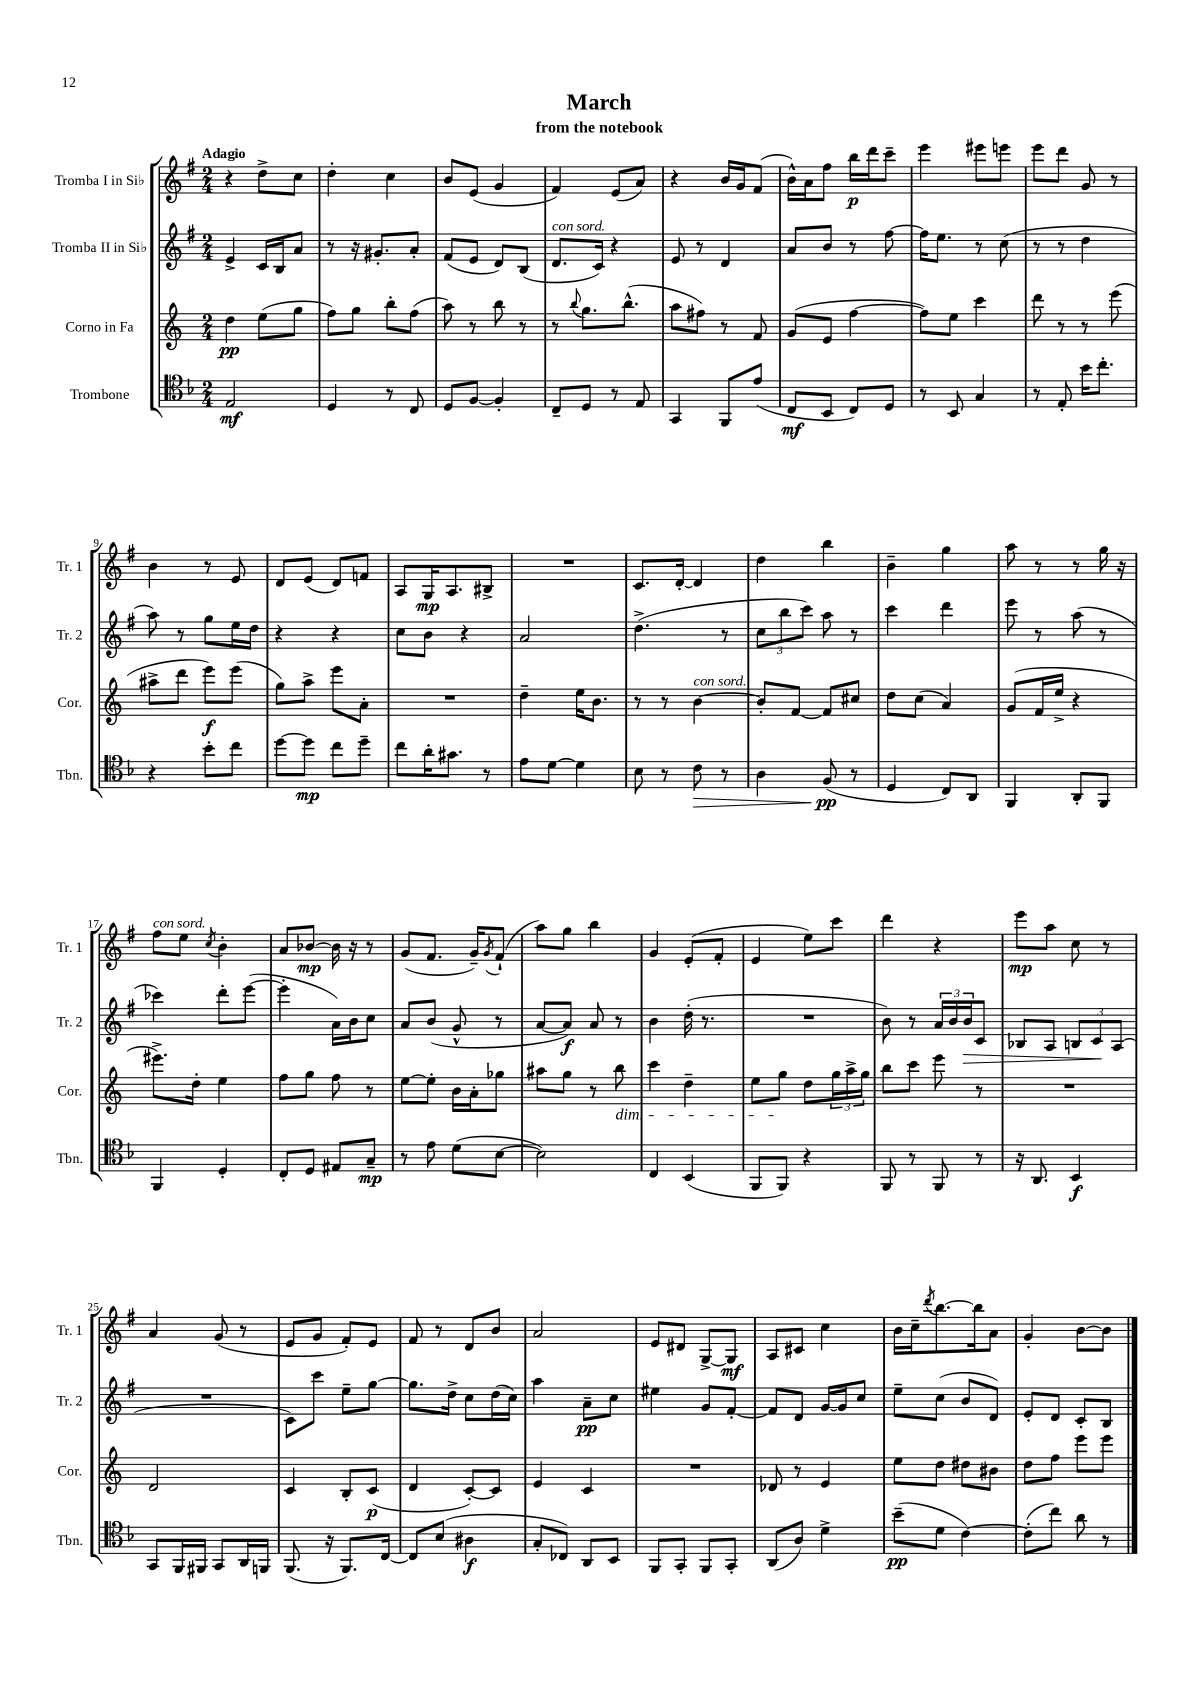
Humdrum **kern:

**kern	**dynam	**kern	**dynam	**kern	**dynam	**kern	**dynam
*part4	*part4	*part3	*part3	*part2	*part2	*part1	*part1
*staff4	*staff4	*staff3	*staff3	*staff2	*staff2	*staff1	*staff1
*I"Trombone	*	*I"Corno in Fa	*	*I"Tromba II in Si♭	*	*I"Tromba I in Si♭	*
*I'Tbn.	*	*I'Cor.	*	*I'Tr. 2	*	*I'Tr. 1	*
*clefC4	*	*clefG2	*	*clefG2	*	*clefG2	*
*k[b-]	*	*k[]	*	*k[f#]	*	*k[f#]	*
*M2/4	*	*M2/4	*	*M2/4	*	*M2/4	*
=1	=1	=1	=1	=1	=1	=1	=1
!	!	!	!	!	!	!LO:TX:a:B:t=Adagio	!
2E/	mf	4dd\	pp	4e^/	.	4r	.
.	.	(8ee\L	.	16c/LL	.	8dd^\L	.
.	.	.	.	16B/J	.	.	.
.	.	8gg\J	.	8a/J	.	8cc\J	.
=2	=2	=2	=2	=2	=2	=2	=2
4D/	.	8ff\L)	.	8r	.	4dd'\	.
.	.	8gg\J	.	16r	.	.	.
.	.	.	.	8.g#X'/L	.	.	.
8r	.	8bb'\L	.	.	.	4cc\	.
8C/	.	(8ff\J	.	8a'/J	.	.	.
=3	=3	=3	=3	=3	=3	=3	=3
8D/L	.	8aa\)	.	(8f#/L	.	8b/L	.
[8F/J	.	8r	.	8e/J	.	(8e/J	.
4F'/]	.	8bb\	.	8d/L)	.	4g/	.
.	.	8r	.	(8B/J	.	.	.
=4	=4	=4	=4	=4	=4	=4	=4
!	!	!	!	!LO:TX:a:i:t=con sord.	!	!	!
8C~/L	.	8r	.	8.d/L	.	4f#/)	.
.	.	8qqbb/	.	.	.	.	.
8D/J	.	8.gg\L	.	.	.	.	.
.	.	.	.	16c/Jk)	.	.	.
8r	.	.	.	4r	.	(8e/L	.
.	.	(8.bb^^\J	.	.	.	.	.
8E/	.	.	.	.	.	8a/J)	.
=5	=5	=5	=5	=5	=5	=5	=5
4GG/	.	8aa\L	.	8e/	.	4r	.
.	.	8ff#X\J)	.	8r	.	.	.
8FF/L	.	8r	.	4d/	.	16b/LL	.
.	.	.	.	.	.	16g/J	.
(8e/J	.	8f/	.	.	.	(8f#/J	.
=6	=6	=6	=6	=6	=6	=6	=6
8C/L	mf	(8g/L	.	8a/L	.	16b^^\LL)	.
.	.	.	.	.	.	16a\J	.
8BB-/J	.	8e/J	.	8b/J	.	8ff#\J	.
8C/L)	.	[4ff\	.	8r	.	16bb\LL	p
.	.	.	.	.	.	16ddd\J	.
8D/J	.	.	.	[8ff#\	.	8ccc~\J	.
=7	=7	=7	=7	=7	=7	=7	=7
8r	.	8ff\L])	.	16ff#\KL]	.	4eee\	.
.	.	.	.	8.ee\J	.	.	.
8BB-/	.	8ee\J	.	.	.	.	.
4G/	.	4ccc\	.	8r	.	8eee#X\L	.
.	.	.	.	(8cc\	.	8eeen\J	.
=8	=8	=8	=8	=8	=8	=8	=8
8r	.	8ddd\	.	8r	.	8eee\L	.
8E'/	.	8r	.	8r	.	8ddd\J	.
16b-\KL	.	8r	.	4dd\	.	8g/	.
8.cc'\J	.	.	.	.	.	.	.
.	.	(8eee\	.	.	.	8r	.
!!LO:LB:g=z
=9	=9	=9	=9	=9	=9	=9	=9
4r	.	8aa#X^\L	.	8aa\)	.	4b\	.
.	.	8ddd\J	.	8r	.	.	.
8b-'\L	.	8eee\L)	f	8gg\L	.	8r	.
8cc\J	.	(8eee\J	.	16ee\L	.	8e/	.
.	.	.	.	16dd\JJ	.	.	.
=10	=10	=10	=10	=10	=10	=10	=10
[8dd\L	.	8gg\L)	.	4r	.	8d/L	.
8dd\J]	mp	8aa^\J	.	.	.	(8e/J	.
8cc\L	.	8eee\L	.	4r	.	8d/L)	.
8dd~\J	.	8a'\J	.	.	.	8fn/J	.
=11	=11	=11	=11	=11	=11	=11	=11
8cc\L	.	2r	.	8cc\L	.	8A/L	.
16a'\K	.	.	.	8b\J	.	16G/K	mp
8.g#X\J	.	.	.	.	.	8.A/	.
.	.	.	.	4r	.	.	.
8r	.	.	.	.	.	8B#X^/J	.
=12	=12	=12	=12	=12	=12	=12	=12
8e\L	.	4dd~\	.	2a/	.	2r	.
[8d\J	.	.	.	.	.	.	.
4d\]	.	16ee\KL	.	.	.	.	.
.	.	8.b\J	.	.	.	.	.
=13	=13	=13	=13	=13	=13	=13	=13
8B-\	.	8r	.	(4.dd^\	.	8.c/L	.
8r	.	8r	.	.	.	.	.
.	.	.	.	.	.	[16d'/Jk	.
!	!	!LO:TX:a:i:t=con sord.	!	!	!	!	!
!	!LO:HP:b	!	!	!	!	!	!
8c\	>	[4b\	.	.	.	4d/]	.
8r	.	.	.	8r	.	.	.
=14	=14	=14	=14	=14	=14	=14	=14
4A\	.	8b'/L]	.	12cc\L	.	4dd\	.
.	.	.	.	12bb\	.	.	.
.	.	[8f/J	.	.	.	.	.
.	.	.	.	12ccc\J)	.	.	.
(8F/	pp	8f/L]	.	8aa\	.	4bb\	.
8r	]	8cc#X/J	.	8r	.	.	.
=15	=15	=15	=15	=15	=15	=15	=15
4D/	.	8dd\L	.	4ccc\	.	4b~\	.
.	.	(8cc\J	.	.	.	.	.
8C/L)	.	4a/)	.	4ddd\	.	4gg\	.
8AA/J	.	.	.	.	.	.	.
=16	=16	=16	=16	=16	=16	=16	=16
4FF/	.	(8g/L	.	8eee\	.	8aa\	.
.	.	16f/L	.	8r	.	8r	.
.	.	16ee^/JJ	.	.	.	.	.
8AA'/L	.	4r	.	(8aa\	.	8r	.
8FF/J	.	.	.	8r	.	16gg\	.
.	.	.	.	.	.	16r	.
!!LO:LB:g=z
=17	=17	=17	=17	=17	=17	=17	=17
!	!	!	!	!	!	!LO:TX:a:i:t=con sord.	!
4FF/	.	8.eee#X^\L)	.	4ccc-X\)	.	8ff#\L	.
.	.	.	.	.	.	8ee\J	.
.	.	16dd'\Jk	.	.	.	.	.
.	.	.	.	.	.	8qcc/	.
4D'/	.	4ee\	.	8ddd'\L	.	4b'\	.
.	.	.	.	([8eee\J	.	.	.
=18	=18	=18	=18	=18	=18	=18	=18
8C'/L	.	8ff\L	.	4eee'\]	.	8a/L	.
8D/J	.	8gg\J	.	.	.	[8b-X/J	mp
8E#X/L	.	8ff\	.	16a\LL)	.	16b-\]	.
.	.	.	.	16b\J	.	16r	.
8G~/J	mp	8r	.	8cc\J	.	8r	.
=19	=19	=19	=19	=19	=19	=19	=19
8r	.	[8ee\L	.	8a/L	.	(8g/L	.
8e\	.	8ee'\J]	.	(8b/J	.	8.f#/J	.
(8d\L	.	16b\LL	.	8g^^/	.	.	.
.	.	16a'\J	.	.	.	16g~/KL)	.
.	.	.	.	.	.	8qg/	.
[8B-\J	.	8gg-X\J	.	8r	.	(8f#`/J	.
=20	=20	=20	=20	=20	=20	=20	=20
2B-\])	.	8aa#X\L	.	[8a/L	.	8aa\L)	.
.	.	8gg\J	.	8a/J])	f	8gg\J	.
.	.	8r	.	8a/	.	4bb\	.
!	!	!LO:TX:b:i:t=dim.	!	!	!	!	!
.	.	8bb\	.	8r	.	.	.
=21	=21	=21	=21	=21	=21	=21	=21
4C/	.	4ccc\	.	4b\	.	4g/	.
(4BB-/	.	4dd~\	.	(16dd'\	.	(8e'/L	.
.	.	.	.	8.r	.	.	.
.	.	.	.	.	.	8f#'/J	.
=22	=22	=22	=22	=22	=22	=22	=22
8FF/L	.	8ee\L	.	2r	.	4e/	.
8FF/J)	.	8gg\J	.	.	.	.	.
4r	.	8dd\L	.	.	.	8ee\L)	.
.	.	24gg\L	.	.	.	8ccc\J	.
.	.	24aa^\	.	.	.	.	.
.	.	24gg\JJ	.	.	.	.	.
=23	=23	=23	=23	=23	=23	=23	=23
8FF/	.	8bb\L	.	8b\)	.	4ddd\	.
8r	.	8ccc\J	.	8r	.	.	.
8FF/	.	8eee\	.	24a/LL	.	4r	.
.	.	.	.	24b/	.	.	.
!	!	!	!	!	!LO:HP:b	!	!
.	.	.	.	24b/J	>	.	.
8r	.	8r	.	8c/J	.	.	.
=24	=24	=24	=24	=24	=24	=24	=24
16r	.	2r	.	8B-X/L	.	8eee\L	mp
8.AA/	.	.	.	.	.	.	.
.	.	.	.	8A/J	.	8aa\J	.
4BB-/	f	.	.	12Bn/L	.	8cc\	.
.	.	.	.	12c/	.	.	.
.	.	.	.	.	.	8r	.
.	.	.	.	(12A/J	]	.	.
!!LO:LB:g=z
=25	=25	=25	=25	=25	=25	=25	=25
8GG/L	.	2d/	.	2r	.	4a/	.
16FF/L	.	.	.	.	.	.	.
16FF#X/JJ	.	.	.	.	.	.	.
8GG/L	.	.	.	.	.	(8g/	.
16AA/L	.	.	.	.	.	8r	.
16FFn/JJ	.	.	.	.	.	.	.
=26	=26	=26	=26	=26	=26	=26	=26
(8.FF/	.	4c/	.	8c\L)	.	8e/L	.
.	.	.	.	8ccc\J	.	8g/J	.
16r	.	.	.	.	.	.	.
8.FF/L)	.	8B'/L	.	8ee~\L	.	8f#'/L)	.
.	.	(8c/J	p	[8gg\J	.	8e/J	.
[16C/Jk	.	.	.	.	.	.	.
=27	=27	=27	=27	=27	=27	=27	=27
8C/L]	.	4d/	.	8.gg\L]	.	8f#/	.
(8B-/J	.	.	.	.	.	8r	.
.	.	.	.	16dd^\Jk	.	.	.
4A#X\	f	[8c'/L)	.	8cc\L	.	8d/L	.
.	.	8c/J]	.	(16dd\L	.	8b/J	.
.	.	.	.	16cc\JJ)	.	.	.
=28	=28	=28	=28	=28	=28	=28	=28
8G'/L	.	4e/	.	4aa\	.	2a/	.
8C-X/J)	.	.	.	.	.	.	.
8AA/L	.	4c/	.	8a~\L	pp	.	.
8BB-/J	.	.	.	8cc\J	.	.	.
=29	=29	=29	=29	=29	=29	=29	=29
8FF/L	.	2r	.	4ee#X\	.	8e/L	.
8GG'/J	.	.	.	.	.	8d#X/J	.
8FF/L	.	.	.	8g/L	.	[8G^/L	.
8GG'/J	.	.	.	[8f#'/J	.	8G/J]	mf
=30	=30	=30	=30	=30	=30	=30	=30
(8AA/L	.	8d-X/	.	8f#/L]	.	8A/L	.
8A/J)	.	8r	.	8d/J	.	8c#X/J	.
4d^\	.	4e/	.	[16g/LL	.	4cc\	.
.	.	.	.	16g/J]	.	.	.
.	.	.	.	8cc/J	.	.	.
=31	=31	=31	=31	=31	=31	=31	=31
(8b-~\L	pp	8ee\L	.	8ee~\L	.	16b\LL	.
.	.	.	.	.	.	16cc~\J	.
.	.	.	.	.	.	8qddd/	.
8d\J	.	8dd\J	.	(8cc\J	.	[8.bb\	.
[4c\)	.	8dd#X\L	.	8b/L	.	.	.
.	.	.	.	.	.	16bb\k]	.
.	.	8b#X\J	.	8d/J)	.	8a\J	.
=32	=32	=32	=32	=32	=32	=32	=32
(8c'\L]	.	8dd\L	.	8e'/L	.	4g'/	.
8cc\J)	.	8ff\J	.	8d/J	.	.	.
8a\	.	8eee\L	.	8c'/L	.	[8b\L	.
8r	.	8eee\J	.	8B/J	.	8b\J]	.
==	==	==	==	==	==	==	==
*-	*-	*-	*-	*-	*-	*-	*-
